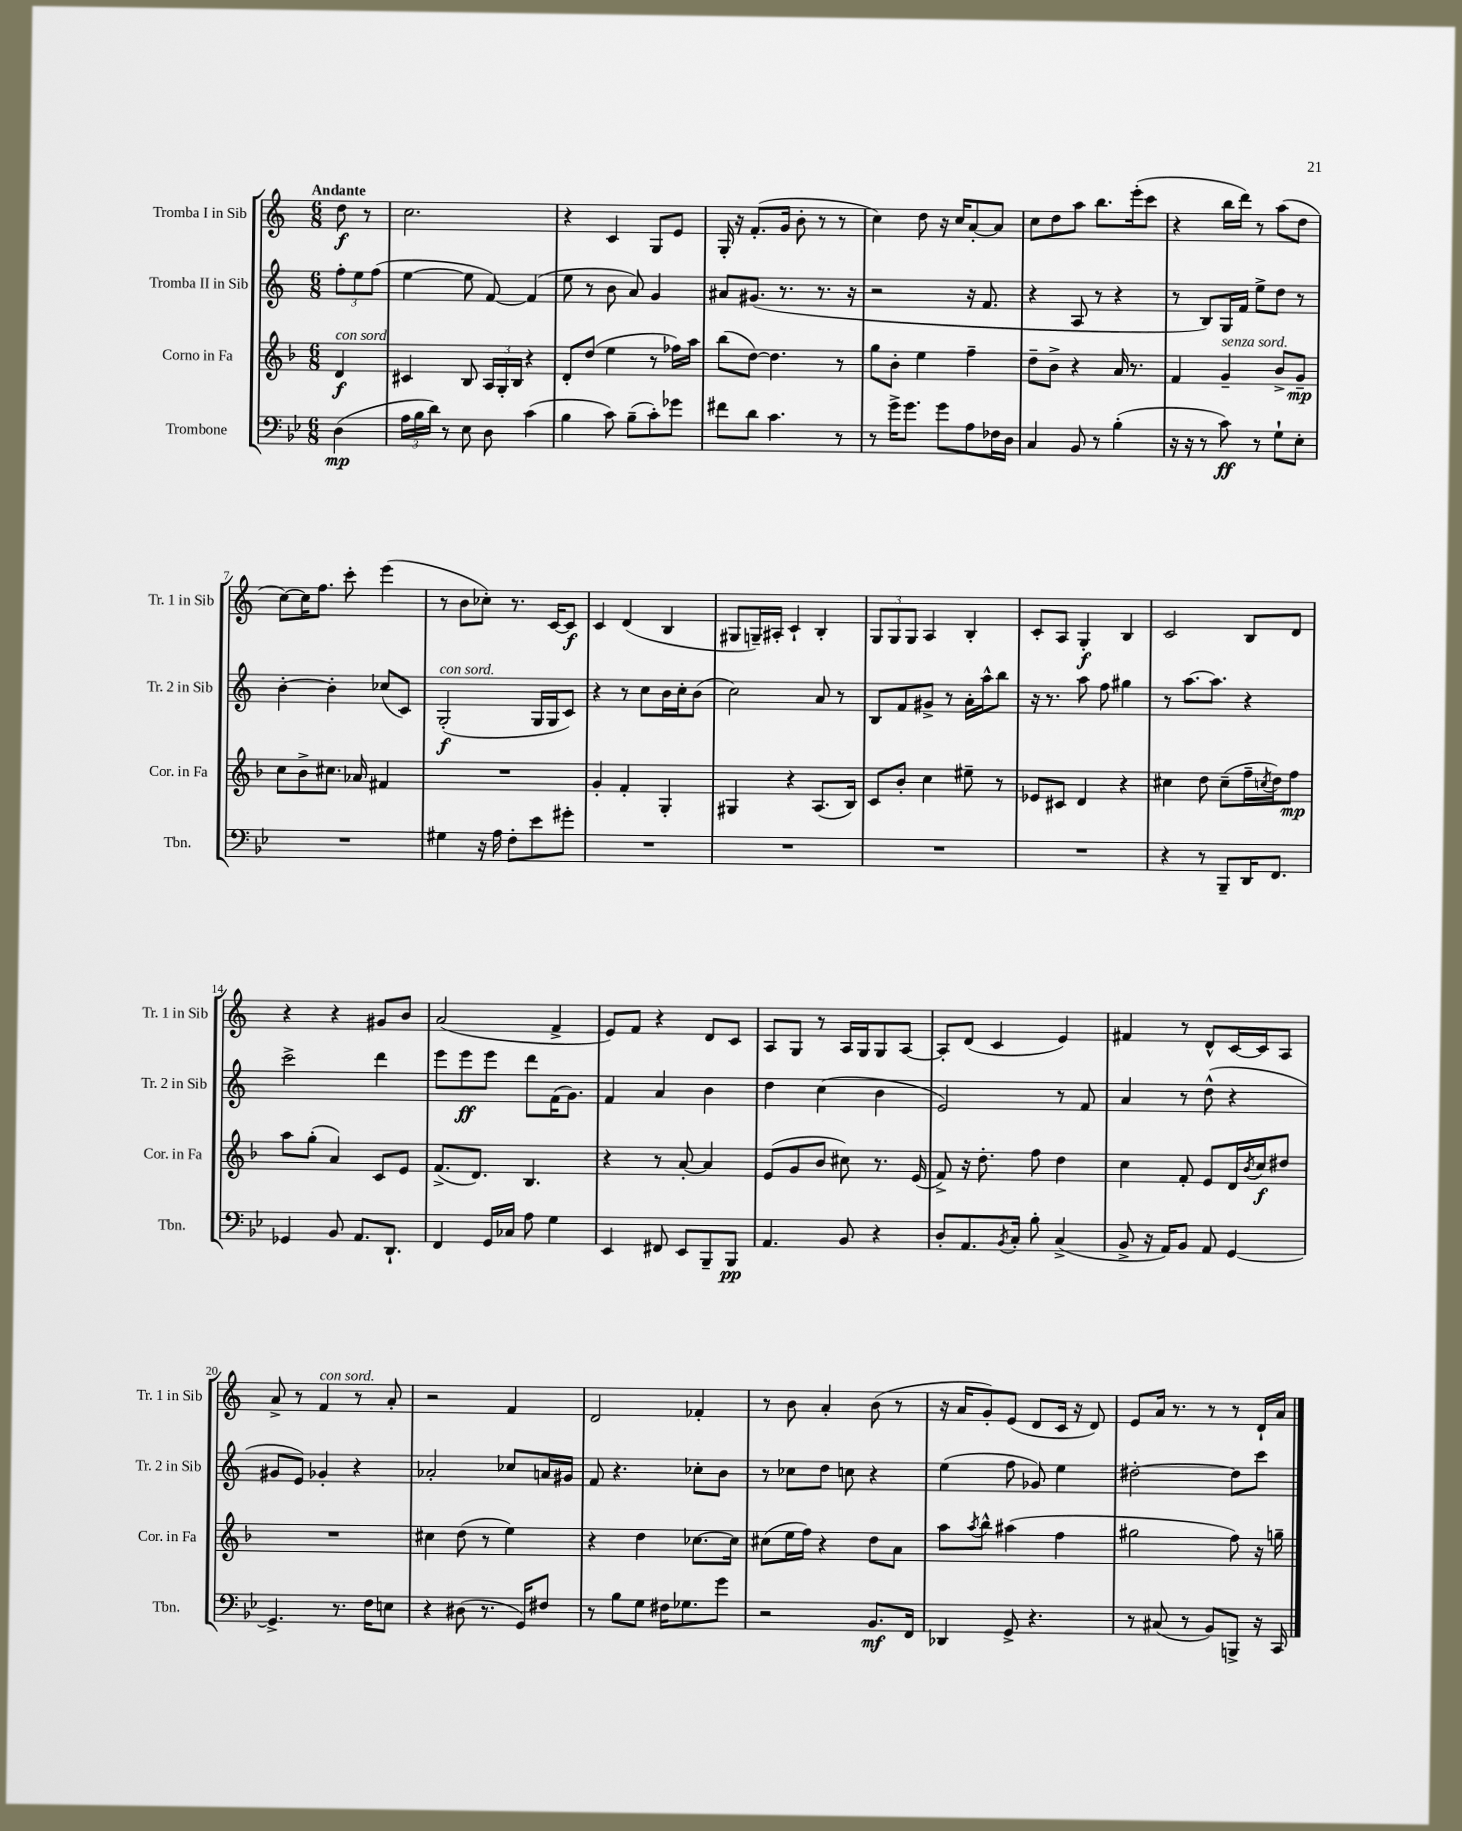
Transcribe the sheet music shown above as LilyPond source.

<<
\new StaffGroup <<
\new Staff = "s0" \with { instrumentName = "Tromba I in Sib" shortInstrumentName = "Tr. 1 in Sib" } {
    \clef treble \key c \major \numericTimeSignature \time 6/8 \partial 4 \tempo "Andante"
    d''8\f r8 |
    c''2. |
    r4 c'4 g8 e'8 |
    g16-. r16 f'8.-.( g'16 b'8-. r8 r8 |
    c''4) d''8 r16 c''16 a'8~-. a'8 |
    c''8 d''8 a''8 b''8. e'''16-.( c'''8 |
    r4 b''16 d'''16) r8 a''8( d''8 |
    c''8~) c''16 f''8. c'''8-. e'''4( |
    r8 b'8 ces''8-.) r8. c'16~ c'8\f |
    c'4 d'4( b4 |
    gis8 g16--) ais16-. c'4-! b4-. |
    \tuplet 3/2 { g8 g8 g8 } a4 b4-. |
    c'8-. a8 g4-.\f b4 |
    c'2 b8 d'8 |
    r4 r4 gis'8 b'8 |
    a'2( f'4-> |
    e'8) f'8 r4 d'8 c'8 |
    a8 g8 r8 a16 g16 g8 a8~ |
    a8-. d'8( c'4 e'4) |
    fis'4 r8 d'8-^ c'16~ c'16 a8 |
    a'8-> r8 f'4^\markup { \italic "con sord." } r8 a'8-. |
    r2 f'4 |
    d'2 fes'4-. |
    r8 b'8 a'4-. b'8( r8 |
    r16 a'16 g'8-.) e'8( d'8 c'16 r16 d'8) |
    e'8 a'16 r8. r8 r8 d'16-! a'16 \bar "|." |
}
\new Staff = "s1" \with { instrumentName = "Tromba II in Sib" shortInstrumentName = "Tr. 2 in Sib" } {
    \clef treble \key c \major \numericTimeSignature \time 6/8 \partial 4
    \tuplet 3/2 { f''8-. e''8 f''8( } |
    e''4~ e''8 f'8~) f'4( |
    e''8 r8 b'8 a'8) g'4 |
    ais'8 gis'8.( r8. r8. r16 |
    r2 r16 f'8. |
    r4 a8 r8 r4 |
    r8 b8) g16 f'16 e''8-> d''8 r8 |
    b'4~-. b'4-. ces''8( c'8) |
    g2-.\f^\markup { \italic "con sord." }( g16 g16 c'8) |
    r4 r8 c''8 b'16 c''16-. b'8( |
    c''2) a'8 r8 |
    b8 f'8 gis'8-> r8 a'16-. a''16-^ b''8 |
    r16 r8. a''8 f''8 gis''4 |
    r8 a''8.~ a''8. r4 |
    c'''2-> d'''4 |
    e'''8 e'''8\ff e'''8 d'''8 f'16( g'8.) |
    f'4 a'4 b'4 |
    d''4 c''4( b'4 |
    e'2) r8 f'8 |
    a'4 r8 d''8-^( r4 |
    gis'8 e'8) ges'4-. r4 |
    aes'2-. ces''8 a'16 gis'16 |
    f'8 r4. ces''8-. b'8 |
    r8 ces''8 d''8 c''8 r4 |
    e''4( f''8 ges'8) e''4 |
    dis''2~-. dis''8 c'''8 \bar "|." |
}
\new Staff = "s2" \with { instrumentName = "Corno in Fa" shortInstrumentName = "Cor. in Fa" } {
    \clef treble \key f \major \numericTimeSignature \time 6/8 \partial 4
    d'4\f^\markup { \italic "con sord." } |
    cis'4 bes8 \tuplet 3/2 { a16 g16-. bes16 } r4 |
    d'8-. d''8( e''4 r8 fes''16) a''16 |
    bes''8( d''8~) d''4. r8 |
    g''8 bes'8-. e''4 f''4-- |
    d''8-- bes'8-> r4 a'16 r8. |
    f'4 g'4--^\markup { \italic "senza sord." } bes'8-> g'8--\mp |
    c''8 bes'8-> cis''8. aes'16 fis'4 |
    R2. |
    g'4-. f'4-. g4-. |
    gis4 r4 a8.( bes16) |
    c'8 bes'8-. c''4 eis''8-- r8 |
    ees'8 cis'8 d'4 r4 |
    cis''4 d''8 cis''8--( f''16-- \acciaccatura { c''8 } d''16) f''8\mp |
    a''8 g''8-.( a'4) c'8 e'8 |
    f'8.->( d'8.) bes4. |
    r4 r8 a'8~-. a'4 |
    e'8( g'8 bes'8 cis''8) r8. e'16( |
    f'8->) r16 d''8.-. f''8 d''4 |
    c''4 f'8-. e'8 d'16 \acciaccatura { bes'8 } c''16\f dis''8 |
    R2. |
    cis''4 d''8( r8 e''4) |
    r4 d''4 ces''8.~ ces''16 |
    cis''8( e''16 f''16) r4 d''8 a'8 |
    a''8 \acciaccatura { a''8 } bes''8-^ ais''4( f''4 |
    gis''2 f''8) r16 g''16-- \bar "|." |
}
\new Staff = "s3" \with { instrumentName = "Trombone" shortInstrumentName = "Tbn." } {
    \clef bass \key bes \major \numericTimeSignature \time 6/8 \partial 4
    d4\mp( |
    \tuplet 3/2 { a16 bes16 d'16) } r8 ees8 d8 c'4( |
    bes4 c'8) bes8--( c'8-.) ges'8 |
    fis'8 d'8 c'4. r8 |
    r8 g'16-> g'8. g'8 a8 fes16 d16 |
    c4 bes,8 r8 bes4-.( |
    r16 r16 r8 c'8\ff) r8 g8-! ees8-. |
    R2. |
    gis4 r16 a16 f8-. ees'8 gis'8-. |
    R2. |
    R2. |
    R2. |
    R2. |
    r4 r8 bes,,8-- d,16 f,8. |
    ges,4 bes,8 a,8. d,8.-! |
    f,4 g,16 ces16 a8 g4 |
    ees,4 fis,8 ees,8 bes,,8-- bes,,8\pp |
    a,4. bes,8 r4 |
    d8-. a,8. \acciaccatura { bes,8 } c16-. bes8-. c4->( |
    bes,8-> r16 a,16) bes,8 a,8 g,4~ |
    g,4.-> r8. f16 e8 |
    r4 dis8( r8. g,16) fis8 |
    r8 bes8 g8 fis16 ges8. g'8 |
    r2 bes,8.\mf f,16 |
    des,4 g,8-> r4. |
    r8 cis8( r8 bes,8) b,,8-> r16 c,16 \bar "|." |
}
>>
>>
